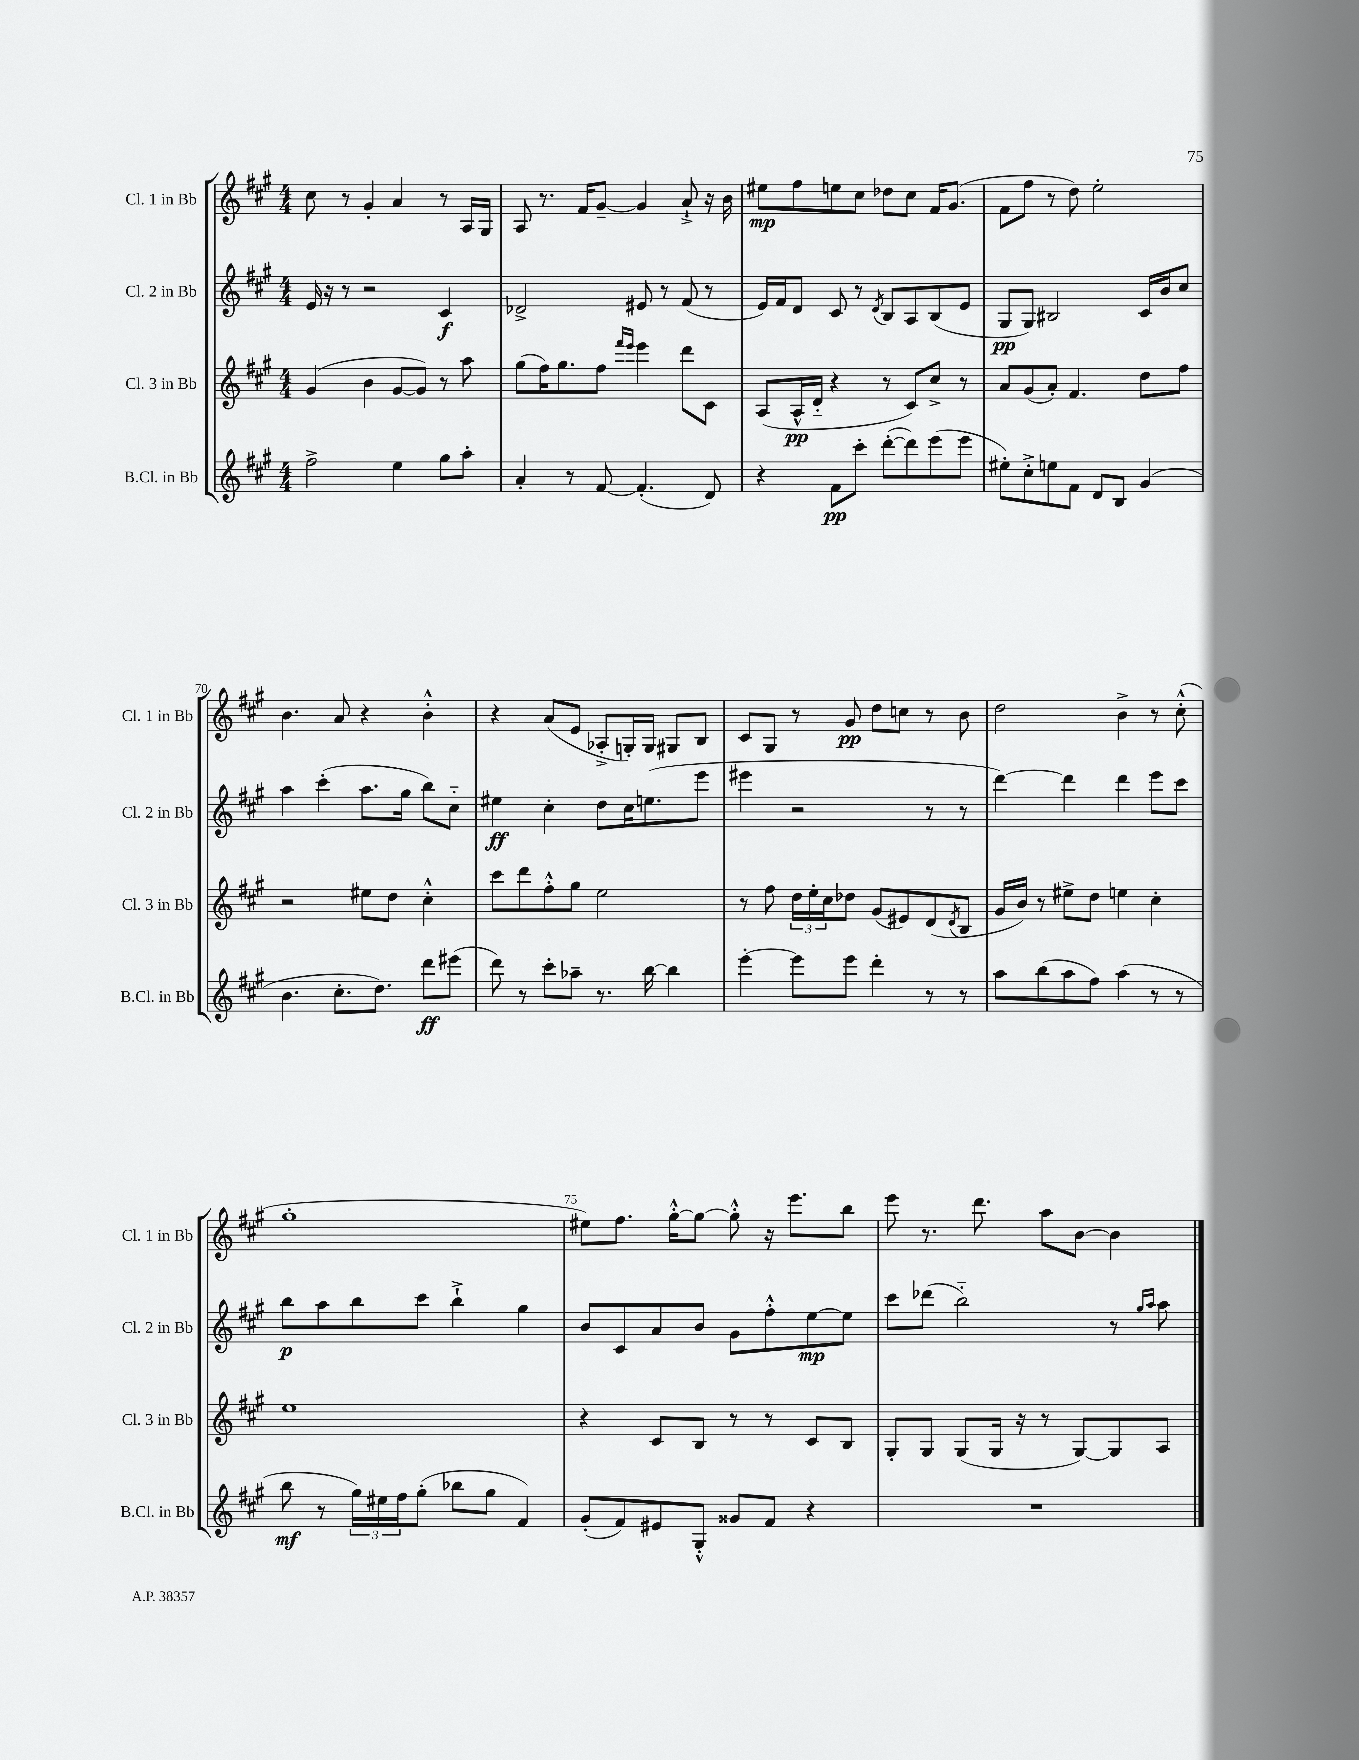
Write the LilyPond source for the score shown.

<<
\new StaffGroup <<
\new Staff = "s0" \with { instrumentName = "Cl. 1 in Bb" shortInstrumentName = "Cl. 1 in Bb" } {
    \clef treble \key a \major \numericTimeSignature \time 4/4
    cis''8 r8 gis'4-. a'4 r8 a16 gis16 |
    a8 r8. fis'16 gis'8~-- gis'4 a'8-!-> r16 b'16 |
    eis''8\mp fis''8 e''8 cis''8 des''8 cis''8 fis'16 gis'8.( |
    fis'8 fis''8 r8 d''8) e''2-. |
    b'4. a'8 r4 b'4-.-^ |
    r4 a'8( e'8 aes8-.-> g16-.) g16 gis8 b8 |
    cis'8 gis8 r8 gis'8\pp d''8 c''8 r8 b'8 |
    d''2 b'4-> r8 cis''8-.-^( |
    gis''1-. |
    eis''8) fis''8. gis''16~-.-^ gis''8~ gis''8-.-^ r16 e'''8. b''8 |
    e'''8 r8. d'''8. a''8 b'8~ b'4 \bar "|." |
}
\new Staff = "s1" \with { instrumentName = "Cl. 2 in Bb" shortInstrumentName = "Cl. 2 in Bb" } {
    \clef treble \key a \major \numericTimeSignature \time 4/4
    e'16 r16 r8 r2 cis'4\f |
    des'2-> eis'8 r8 fis'8( r8 |
    e'16) fis'16 d'8 cis'8 r8 \acciaccatura { d'8 } b8 a8 b8( e'8 |
    gis8\pp gis8) bis2 cis'16 b'16 cis''8 |
    a''4 cis'''4-.( a''8. gis''16 b''8) cis''8-_ |
    eis''4\ff cis''4-. d''8 cis''16 e''8.( e'''8 |
    eis'''4 r2 r8 r8 |
    d'''4~) d'''4 d'''4 e'''8 cis'''8 |
    b''8\p a''8 b''8 cis'''8 b''4-!-> gis''4 |
    b'8 cis'8 a'8 b'8 gis'8 fis''8-.-^ e''8~\mp e''8 |
    cis'''8 des'''8( b''2-_) r8 \grace { gis''16 a''16 } a''8 \bar "|." |
}
\new Staff = "s2" \with { instrumentName = "Cl. 3 in Bb" shortInstrumentName = "Cl. 3 in Bb" } {
    \clef treble \key a \major \numericTimeSignature \time 4/4
    gis'4( b'4 gis'8~ gis'8) r8 a''8 |
    gis''8( fis''16) gis''8. fis''8 \grace { fis'''16 e'''16 } e'''4 d'''8 cis'8 |
    a8( a16-^\pp d'16-_ r4 r8 cis'8) cis''8-> r8 |
    a'8 gis'8( a'8-.) fis'4. d''8 fis''8 |
    r2 eis''8 d''8 cis''4-.-^ |
    cis'''8 d'''8 fis''8-.-^ gis''8 e''2 |
    r8 fis''8 \tuplet 3/2 { d''16 e''16-. cis''16 } des''8 gis'8( eis'8) d'8( \acciaccatura { d'8 } b8 |
    gis'16 b'16) r8 eis''8-> d''8 e''4 cis''4-. |
    e''1 |
    r4 cis'8 b8 r8 r8 cis'8 b8 |
    gis8-. gis8 gis8( gis16 r16 r8 gis8~) gis8 a8 \bar "|." |
}
\new Staff = "s3" \with { instrumentName = "B.Cl. in Bb" shortInstrumentName = "B.Cl. in Bb" } {
    \clef treble \key a \major \numericTimeSignature \time 4/4
    fis''2-> e''4 gis''8 a''8-. |
    a'4-. r8 fis'8~ fis'4.-.( d'8) |
    r4 fis'8\pp cis'''8-. d'''8~-.( d'''8) e'''8( e'''8 |
    eis''8-.) cis''8-.-> e''8 fis'8 d'8 b8 gis'4( |
    b'4. cis''8.-. d''8.) d'''8\ff eis'''8( |
    d'''8) r8 cis'''8-. aes''8-- r8. b''16~ b''4 |
    e'''4~-. e'''8 e'''8 d'''4-. r8 r8 |
    a''8 b''8( a''8 fis''8) a''4( r8 r8 |
    b''8\mf r8 \tuplet 3/2 { gis''16) eis''16 fis''16 } gis''8-.( bes''8 gis''8 fis'4) |
    gis'8-.( fis'8) eis'8 gis8-.-^ gisis'8 fis'8 r4 |
    R1 \bar "|." |
}
>>
>>
\layout { \context { \Score currentBarNumber = #66 \override BarNumber.break-visibility = ##(#f #t #t) barNumberVisibility = #(every-nth-bar-number-visible 5) } }
